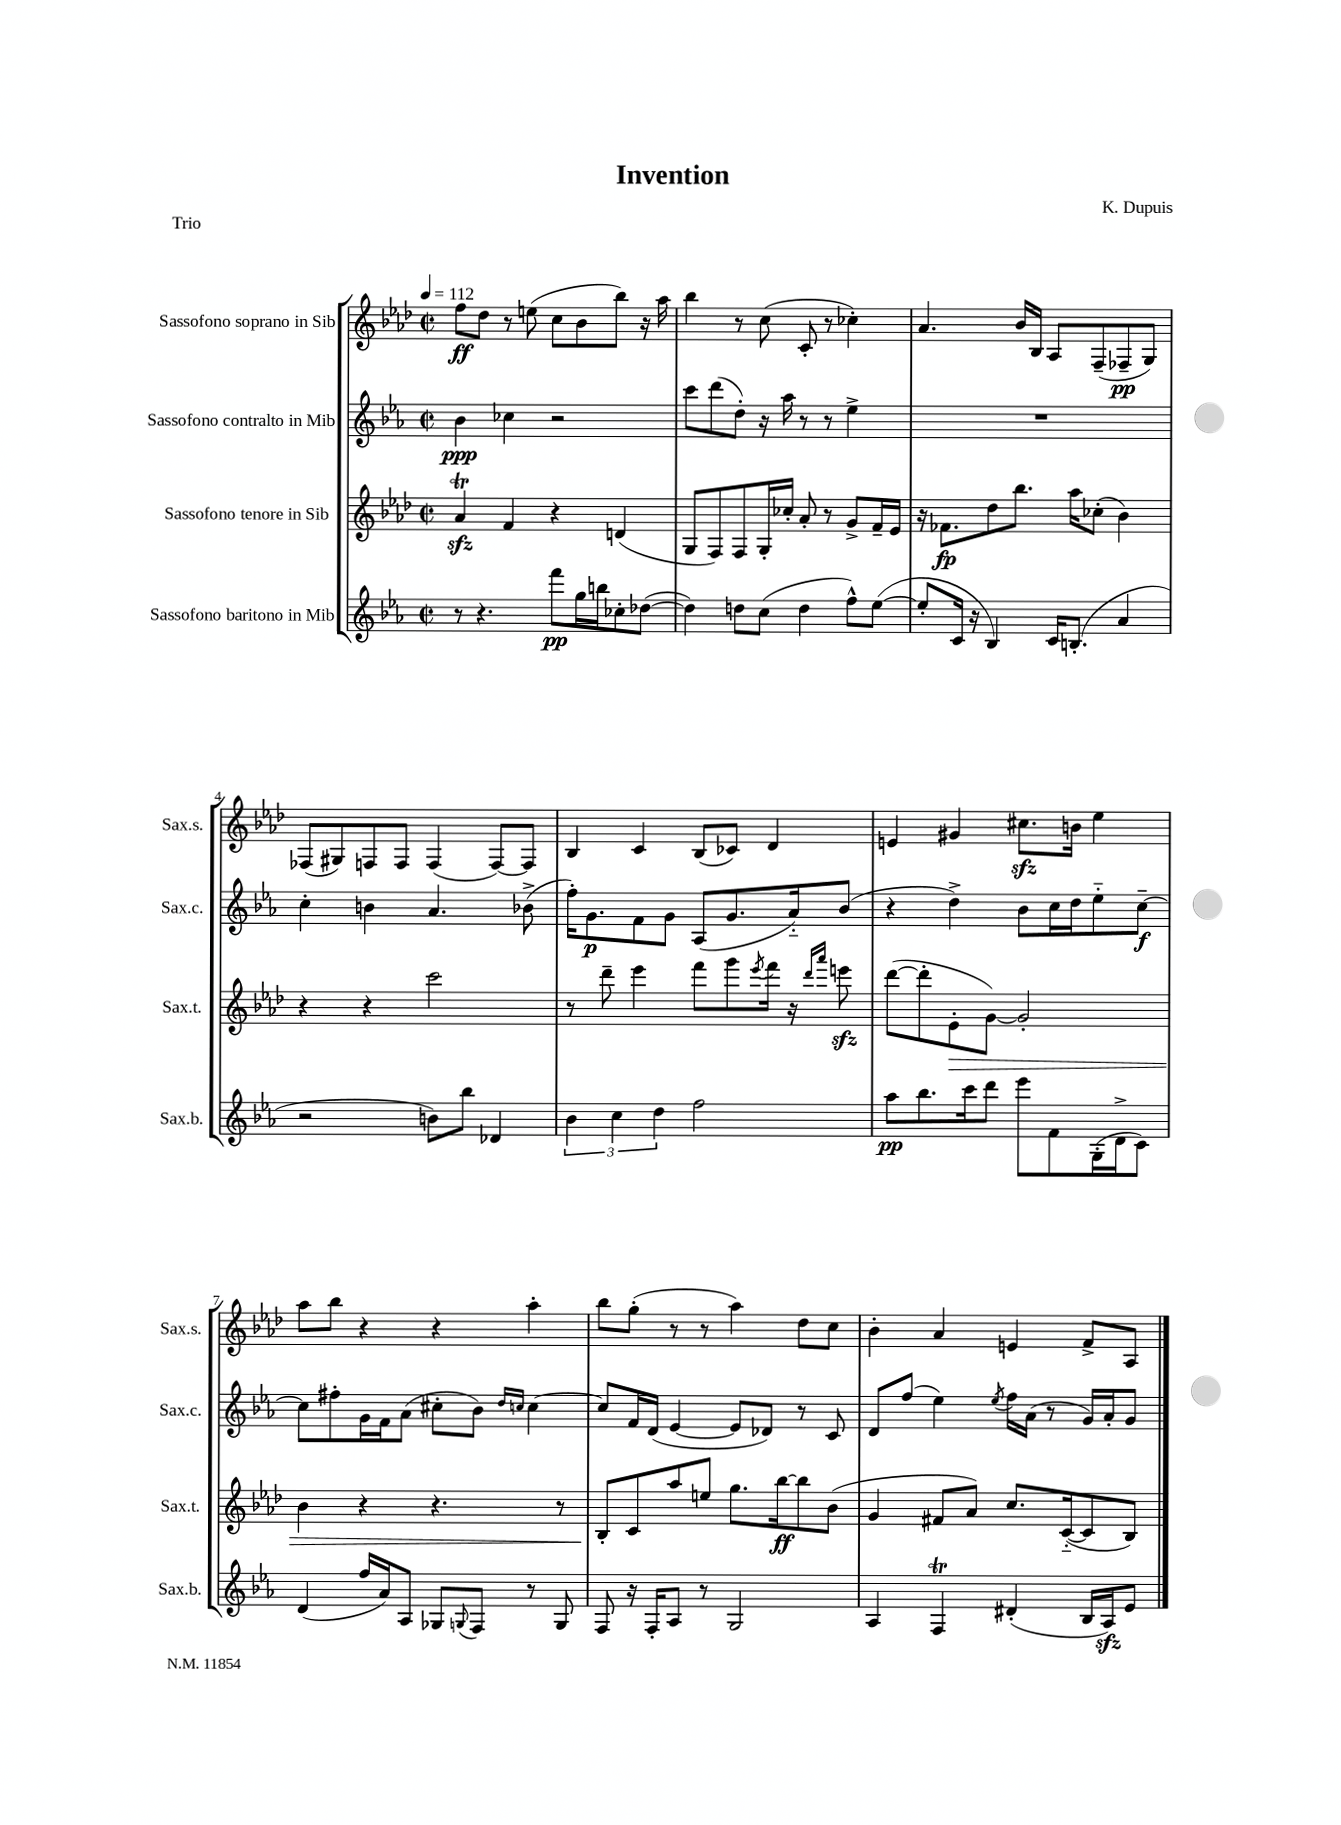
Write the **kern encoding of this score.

**kern	**dynam	**kern	**dynam	**kern	**dynam	**kern	**dynam
*part4	*part4	*part3	*part3	*part2	*part2	*part1	*part1
*staff4	*staff4	*staff3	*staff3	*staff2	*staff2	*staff1	*staff1
*I"Sassofono baritono in Mib	*	*I"Sassofono tenore in Sib	*	*I"Sassofono contralto in Mib	*	*I"Sassofono soprano in Sib	*
*I'Sax.b.	*	*I'Sax.t.	*	*I'Sax.c.	*	*I'Sax.s.	*
*clefG2	*	*clefG2	*	*clefG2	*	*clefG2	*
*k[b-e-a-]	*	*k[b-e-a-d-]	*	*k[b-e-a-]	*	*k[b-e-a-d-]	*
*M2/2	*	*M2/2	*	*M2/2	*	*M2/2	*
*met(c|)	*	*met(c|)	*	*met(c|)	*	*met(c|)	*
*MM112	*	*MM112	*	*MM112	*	*MM112	*
=1	=1	=1	=1	=1	=1	=1	=1
8r	.	4a-zzT/	.	4b-\	ppp	8ff\L	ff
4.r	.	.	.	.	.	8dd-\J	.
.	.	4f/	.	4cc-X\	.	8r	.
.	.	.	.	.	.	(8een\	.
8fff\L	pp	4r	.	2r	.	8cc\L	.
16gg\L	.	.	.	.	.	8b-\	.
16bbn\J	.	.	.	.	.	.	.
8cc-X'\	.	(4dn/	.	.	.	8bb-\J)	.
([8dd-X\J	.	.	.	.	.	16r	.
.	.	.	.	.	.	16aa-\	.
=2	=2	=2	=2	=2	=2	=2	=2
4dd-\])	.	8G/L	.	8ccc\L	.	4bb-\	.
.	.	8F/)	.	(8ddd\	.	.	.
8ddn\L	.	8F/	.	8dd'\J)	.	8r	.
(8cc\J	.	16G'/L	.	16r	.	(8cc\	.
.	.	16cc-X'/JJ	.	16aa-\	.	.	.
4dd\	.	8a-'/	.	8r	.	8c'/	.
.	.	8r	.	8r	.	8r	.
8ff^^\L)	.	8g^/L	.	4ee-^\	.	4cc-X'\)	.
([8ee-\J	.	16f~/L	.	.	.	.	.
.	.	16e-/JJ	.	.	.	.	.
=3	=3	=3	=3	=3	=3	=3	=3
8ee-'/L]	.	16r	.	1r	.	4.a-/	.
.	.	8.f-X\L	fp	.	.	.	.
16c/Jk	.	.	.	.	.	.	.
16r	.	.	.	.	.	.	.
4B-/)	.	8dd-\	.	.	.	.	.
.	.	8.bb-\J	.	.	.	16b-/LL	.
.	.	.	.	.	.	16B-/JJ	.
16c/KL	.	.	.	.	.	8A-/L	.
(8.Bn'/J	.	16aa-\KL	.	.	.	.	.
.	.	(8cc-X'\J	.	.	.	(8F~/	.
4a-/	.	4b-\)	.	.	.	8F-X~/	pp
.	.	.	.	.	.	8G/J)	.
!!LO:LB:g=z
=4	=4	=4	=4	=4	=4	=4	=4
2r	.	4r	.	4cc'\	.	(8F-X/L	.
.	.	.	.	.	.	8G#X/)	.
.	.	4r	.	4bn\	.	8Fn/	.
.	.	.	.	.	.	8F/J	.
8bn\L)	.	2ccc\	.	4.a-/	.	(4F/	.
8bb-\J	.	.	.	.	.	.	.
4d-X/	.	.	.	.	.	[8F/L)	.
.	.	.	.	(8b-X^\	.	8F/J]	.
=5	=5	=5	=5	=5	=5	=5	=5
6b-\	.	8r	.	16ff'\KL)	.	4B-/	.
.	.	.	.	8.g\	p	.	.
.	.	8ddd-~\	.	.	.	.	.
6cc\	.	.	.	.	.	.	.
.	.	4eee-\	.	8f\	.	4c/	.
6dd\	.	.	.	.	.	.	.
.	.	.	.	8g\J	.	.	.
2ff\	.	8fff\L	.	(8A-/L	.	(8B-/L	.
.	.	8ggg\	.	8.g/	.	8c-X/J)	.
.	.	8qeee-/	.	.	.	.	.
.	.	16fff\Jk	.	.	.	4d-/	.
.	.	16r	.	16a-/k)	.	.	.
.	.	16qqddd-/LL	.	.	.	.	.
.	.	16qqaaa-/JJ	.	.	.	.	.
.	.	8eeenzz\	.	(8b-/J	.	.	.
=6	=6	=6	=6	=6	=6	=6	=6
8aa-\L	pp	([8ddd-\L	.	4r	.	4en/	.
8.bb-\	.	8ddd-'\]	.	.	.	.	.
!	!	!	!LO:HP:b	!	!	!	!
.	.	8e-'\	>	4dd^\)	.	4g#X/	.
16ccc\k	.	.	.	.	.	.	.
8ddd\J	.	[8g\J)	.	.	.	.	.
8eee-\L	.	2g'/]	.	8b-\L	.	8.cc#Xzz\L	.
8f\	.	.	.	16cc\L	.	.	.
.	.	.	.	16dd\J	.	16bn\Jk	.
(16G'\L	.	.	.	8ee-\	.	4ee-\	.
16d^\J	.	.	.	.	.	.	.
8c\J)	.	.	.	[8cc~\J	f	.	.
!!LO:LB:g=z
=7	=7	=7	=7	=7	=7	=7	=7
(4d/	.	4b-\	.	8cc\L]	.	8aa-\L	.
.	.	.	.	8ff#X'\	.	8bb-\J	.
16ff/LL	.	4r	.	16g\L	.	4r	.
16a-/J)	.	.	.	16f\J	.	.	.
8A-/J	.	.	.	(8a-\J	.	.	.
8G-X/L	.	4.r	.	8cc#X'\L	.	4r	.
8qqGn/	.	.	.	.	.	.	.
8F/J	.	.	.	8b-\J)	.	.	.
.	.	.	.	16qqdd/LL	.	.	.
.	.	.	.	16qqccn/JJ	.	.	.
8r	.	.	.	[4cc\	.	4aa-'\	.
8G/	.	8r	.	.	.	.	.
=8	=8	=8	=8	=8	=8	=8	=8
8F/	.	8B-'/L	.	8cc/L]	.	8bb-\L	.
16r	.	8c/	]	16f/L	.	(8gg'\J	.
16F'/KL	.	.	.	(16d/JJ	.	.	.
8A-/J	.	8aa-/	.	[4e-/	.	8r	.
8r	.	8een/J	.	.	.	8r	.
2G/	.	8.gg\L	.	8e-/L]	.	4aa-\)	.
.	.	.	.	8d-X/J)	.	.	.
.	.	[16bb-\k	ff	.	.	.	.
.	.	8bb-\]	.	8r	.	8dd-\L	.
.	.	(8b-\J	.	8c/	.	8cc\J	.
=9	=9	=9	=9	=9	=9	=9	=9
4A-/	.	4g/	.	8d/L	.	4b-'\	.
.	.	.	.	(8ff/J	.	.	.
4FT/	.	8f#X/L	.	4ee-\)	.	4a-/	.
.	.	8a-/J)	.	.	.	.	.
.	.	.	.	8qee-/	.	.	.
(4d#X'/	.	8.cc/L	.	16ff\LL	.	4en/	.
.	.	.	.	(16a-\JJ	.	.	.
.	.	.	.	8r	.	.	.
.	.	([16c/k	.	.	.	.	.
16B-/LL	.	8c/]	.	16g/LL)	.	8f^/L	.
16A-zz/J)	.	.	.	16a-'/J	.	.	.
8e-/J	.	8B-/J)	.	8g/J	.	8A-/J	.
==	==	==	==	==	==	==	==
*-	*-	*-	*-	*-	*-	*-	*-
